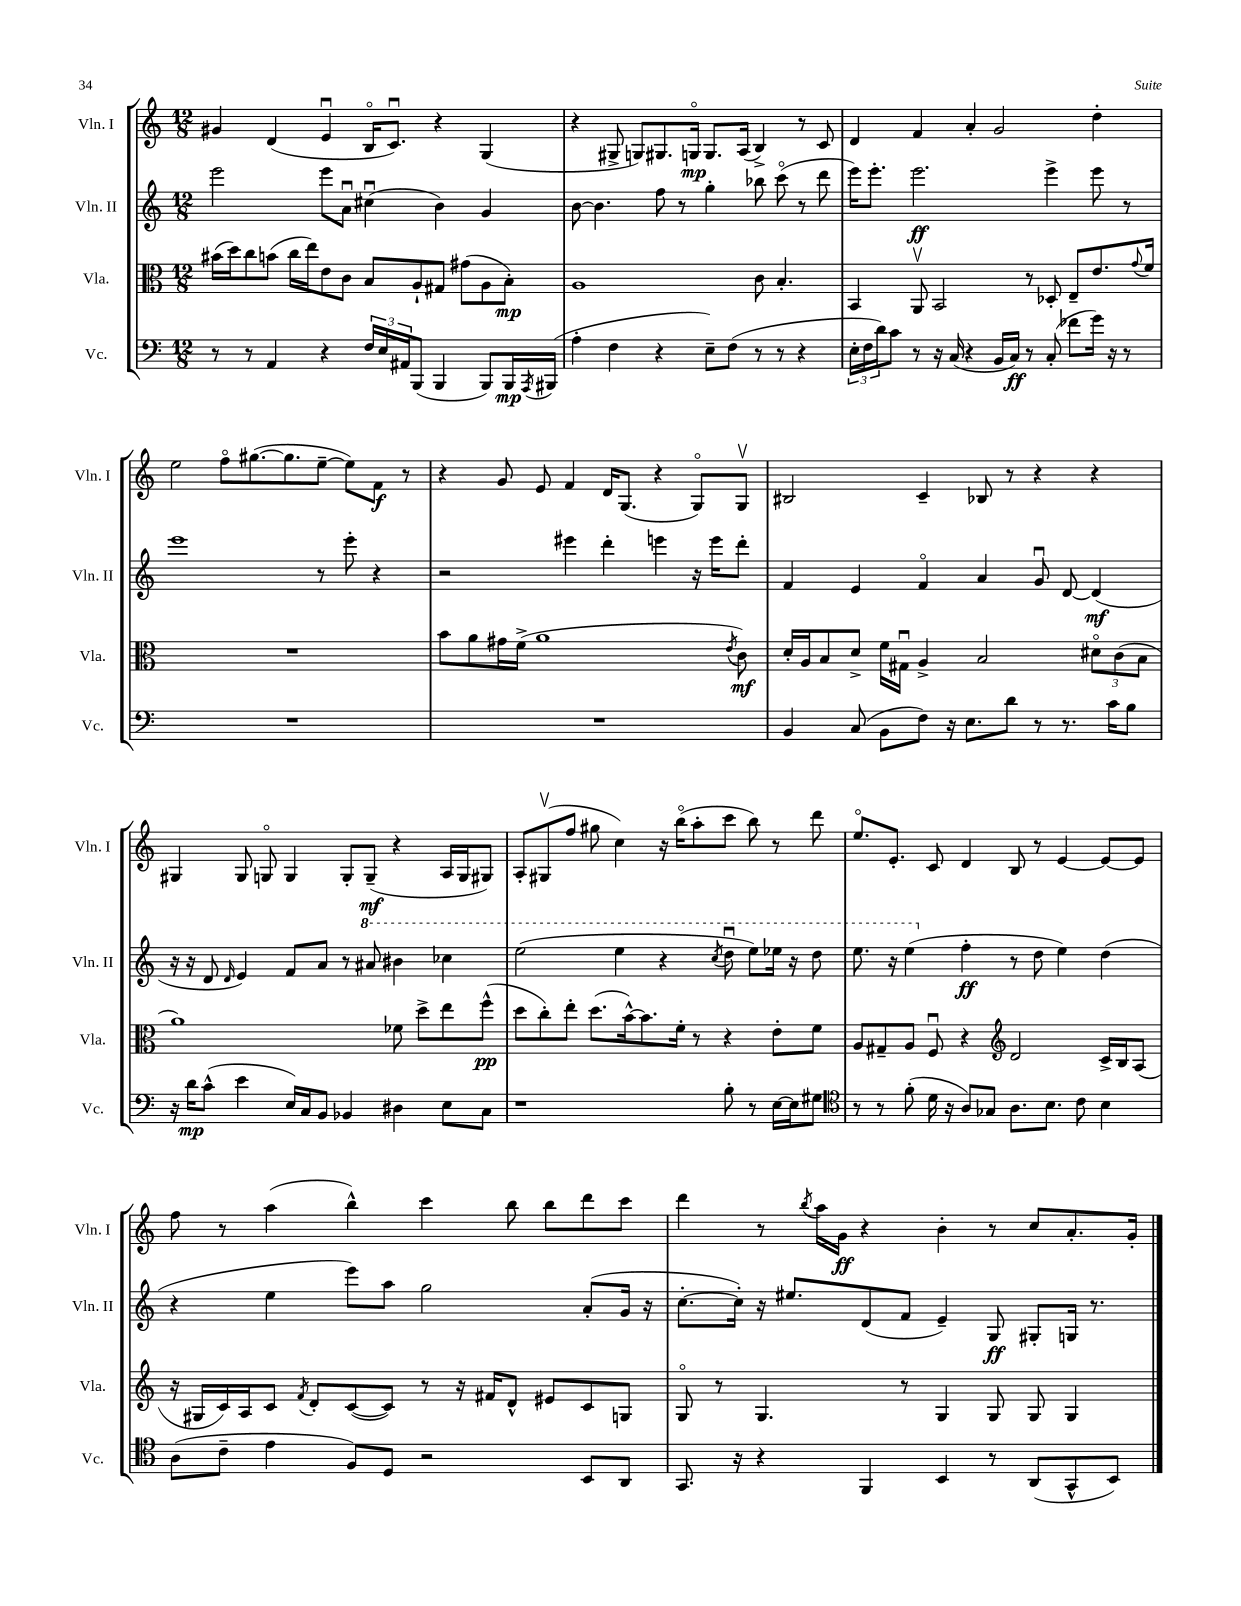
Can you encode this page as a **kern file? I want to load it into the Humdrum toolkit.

**kern	**dynam	**kern	**dynam	**kern	**dynam	**kern	**dynam
*part4	*part4	*part3	*part3	*part2	*part2	*part1	*part1
*staff4	*staff4	*staff3	*staff3	*staff2	*staff2	*staff1	*staff1
*I"Vc.	*	*I"Vla.	*	*I"Vln. II	*	*I"Vln. I	*
*I'Vc.	*	*I'Vla.	*	*I'Vln. II	*	*I'Vln. I	*
*clefF4	*	*clefC3	*	*clefG2	*	*clefG2	*
*k[]	*	*k[]	*	*k[]	*	*k[]	*
*M12/8	*	*M12/8	*	*M12/8	*	*M12/8	*
=21	=21	=21	=21	=21	=21	=21	=21
8r	.	(16b#X\LL	.	2eee\	.	4g#X/	.
.	.	16dd\J)	.	.	.	.	.
8r	.	8cc\	.	.	.	.	.
4AA/	.	(8bn\J	.	.	.	(4d/	.
.	.	16cc\LL	.	.	.	.	.
.	.	16ee\J)	.	.	.	.	.
4r	.	8e\	.	8eee\L	.	4eu/	.
.	.	8c\J	.	8au\J	.	.	.
24F/LL	.	8B/L	.	(4cc#Xu\	.	16B/KL	.
24E/	.	.	.	.	.	.	.
.	.	.	.	.	.	8.cu/J)	.
24AA#X/J	.	.	.	.	.	.	.
(8BBB/J	.	8A`/	.	.	.	.	.
4BBB/	.	8G#X/J	.	4b\)	.	4r	.
.	.	(8g#X\L	.	.	.	.	.
8BBB/L)	.	8A\	.	4g/	.	(4G/	.
16BBB/L	mp	8B'\J)	mp	.	.	.	.
8qAAA/	.	.	.	.	.	.	.
(16BBB#X/JJ	.	.	.	.	.	.	.
=22	=22	=22	=22	=22	=22	=22	=22
4A'\	.	1A	.	[8b\	.	4r	.
.	.	.	.	4.b\]	.	.	.
4F\	.	.	.	.	.	8G#X^/	.
.	.	.	.	.	.	8Gn/L)	.
4r	.	.	.	8ff\	.	8.G#X/	.
.	.	.	.	8r	.	.	.
.	.	.	.	.	.	16Gn/Jk	mp
8E~\L)	.	.	.	4gg'\	.	8.G/L	.
(8F\J	.	.	.	.	.	.	.
.	.	.	.	.	.	(16A/Jk	.
8r	.	8c\	.	8bb-X\	.	4B^/)	.
8r	.	4.B'/	.	(8ccc\	.	.	.
4r	.	.	.	8r	.	8r	.
.	.	.	.	8ddd\	.	8c/	.
=23	=23	=23	=23	=23	=23	=23	=23
24E'\LL	.	4BB/	.	16eee\KL)	.	4d/	.
24F\	.	.	.	.	.	.	.
.	.	.	.	8.eee'\J	.	.	.
24d\J)	.	.	.	.	.	.	.
8c\J	.	.	.	.	.	.	.
8r	.	8AAv/	.	2.eee\	ff	4f/	.
16r	.	2BB/	.	.	.	.	.
(16C/	.	.	.	.	.	.	.
4r	.	.	.	.	.	4a'/	.
16BB/LL	.	.	.	.	.	2g/	.
16C/JJ)	ff	.	.	.	.	.	.
8r	.	8r	.	.	.	.	.
(8C'/	.	8D-X'/	.	4eee^\	.	.	.
8f-X\L	.	8E~/L	.	.	.	.	.
16g\Jk)	.	8.e/	.	8eee\	.	4dd'\	.
16r	.	.	.	.	.	.	.
8r	.	.	.	8r	.	.	.
.	.	8qqg/	.	.	.	.	.
.	.	16f/Jk	.	.	.	.	.
!!LO:LB:g=z
=24	=24	=24	=24	=24	=24	=24	=24
1.r	.	1.r	.	1eee	.	2ee\	.
.	.	.	.	.	.	8ff\L	.
.	.	.	.	.	.	([8.gg#X\	.
.	.	.	.	.	.	8.gg#\]	.
.	.	.	.	8r	.	[8ee~\J	.
.	.	.	.	8eee'\	.	8ee\L])	.
.	.	.	.	4r	.	8f\J	f
.	.	.	.	.	.	8r	.
=25	=25	=25	=25	=25	=25	=25	=25
1.r	.	8b\L	.	2r	.	4r	.
.	.	8a\	.	.	.	.	.
.	.	16g#X\L	.	.	.	8g/	.
.	.	(16f^\JJ	.	.	.	.	.
.	.	1a	.	.	.	8e/	.
.	.	.	.	4eee#X\	.	4f/	.
.	.	.	.	4ddd'\	.	16d/KL	.
.	.	.	.	.	.	(8.G/J	.
.	.	.	.	4eeen\	.	4r	.
.	.	.	.	16r	.	8G/L)	.
.	.	.	.	16eee\KL	.	.	.
.	.	8qe/	.	.	.	.	.
.	.	8c\)	mf	8ddd'\J	.	8Gv/J	.
=26	=26	=26	=26	=26	=26	=26	=26
4BB/	.	16d'/LL	.	4f/	.	2B#X/	.
.	.	16A/J	.	.	.	.	.
.	.	8B/	.	.	.	.	.
(8C/	.	8d^/J	.	4e/	.	.	.
8BB\L	.	16f\LL	.	.	.	.	.
.	.	16G#Xu\JJ	.	.	.	.	.
8F\J)	.	4A^/	.	4f/	.	4c~/	.
16r	.	.	.	.	.	.	.
8.E\L	.	.	.	.	.	.	.
.	.	2B/	.	4a/	.	8B-X/	.
8d\J	.	.	.	.	.	8r	.
8r	.	.	.	8gu/	.	4r	.
8.r	.	.	.	[8d/	.	.	.
.	.	12d#X\L	.	(4d/]	mf	4r	.
16c\KL	.	.	.	.	.	.	.
.	.	(12c\	.	.	.	.	.
8B\J	.	.	.	.	.	.	.
.	.	12B\J	.	.	.	.	.
!!LO:LB:g=z
=27	=27	=27	=27	=27	=27	=27	=27
16r	.	1a)	.	16r	.	4G#X/	.
16d\KL	mp	.	.	16r	.	.	.
(8c^^\J	.	.	.	8d/	.	.	.
.	.	.	.	16qqd/	.	.	.
4e\	.	.	.	4e/)	.	8G#/	.
.	.	.	.	.	.	8Gn/	.
16E/LL)	.	.	.	8f/L	.	4G/	.
16C/J	.	.	.	.	.	.	.
8BB/J	.	.	.	8a/J	.	.	.
4BB-X/	.	.	.	8r	.	8G'/L	.
*	*	*	*	*8va	*	*	*
.	.	.	.	8aa#X/	.	(8G~/J	mf
4D#X\	.	8f-X\	.	4bb#X\	.	4r	.
.	.	8dd^\L	.	.	.	.	.
8E\L	.	8ee\	.	4ccc-X\	.	16A/LL	.
.	.	.	.	.	.	16G/J	.
8C\J	.	(8ff^^\J	pp	.	.	8G#X/J)	.
=28	=28	=28	=28	=28	=28	=28	=28
1r	.	8dd\L	.	(2eee\	.	8A'/L	.
.	.	8cc'\)	.	.	.	(8G#Xv/	.
.	.	8ee'\J	.	.	.	8ff/J	.
.	.	(8.dd\L	.	.	.	8gg#X\	.
.	.	.	.	4eee\	.	4cc\)	.
.	.	[16b^^\k)	.	.	.	.	.
.	.	8.b\]	.	.	.	.	.
.	.	.	.	4r	.	16r	.
.	.	16f'\Jk	.	.	.	(16bb\KL	.
.	.	8r	.	.	.	8aa'\	.
.	.	.	.	8qccc/	.	.	.
8B'\	.	4r	.	8dddu\	.	8ccc\J	.
8r	.	.	.	8eee\L)	.	8bb\)	.
[16E\LL	.	8e'\L	.	16eee-X\Jk	.	8r	.
16E\J]	.	.	.	16r	.	.	.
8G#X\J	.	8f\J	.	8ddd\	.	8ddd\	.
=29	=29	=29	=29	=29	=29	=29	=29
*clefC4	*	*	*	*	*	*	*
8r	.	8A/L	.	8.eee\	.	8.ee/L	.
8r	.	8G#X~/	.	.	.	.	.
.	.	.	.	16r	.	8.e'/J	.
(8f'\	.	8A/J	.	(4eee\	.	.	.
16d\	.	8Fu/	.	.	.	8c/	.
16r	.	.	.	.	.	.	.
*	*	*	*	*X8va	*	*	*
8A/L)	.	4r	.	4ff'\	ff	4d/	.
8G-X/J	.	.	.	.	.	.	.
*	*	*clefG2	*	*	*	*	*
8.A\L	.	2d/	.	8r	.	8B/	.
.	.	.	.	8dd\	.	8r	.
8.B\J	.	.	.	.	.	.	.
.	.	.	.	4ee\)	.	[4e/	.
8c\	.	.	.	.	.	.	.
4B\	.	16c^/LL	.	(4dd\	.	8e/L_	.
.	.	16B/J	.	.	.	.	.
.	.	(8A/J	.	.	.	8e/J]	.
!!LO:LB:g=z
=30	=30	=30	=30	=30	=30	=30	=30
(8A\L	.	16r	.	4r	.	8ff\	.
.	.	16G#X/LL	.	.	.	.	.
8c~\J	.	16c/)	.	.	.	8r	.
.	.	16A/J	.	.	.	.	.
4e\	.	8c/J	.	4ee\	.	(4aa\	.
.	.	8qf/	.	.	.	.	.
.	.	8d'/L	.	.	.	.	.
8F/L)	.	([8c/	.	8eee\L)	.	4bb^^\)	.
8D/J	.	8c/J])	.	8aa\J	.	.	.
2r	.	8r	.	2gg\	.	4ccc\	.
.	.	16r	.	.	.	.	.
.	.	16f#X/KL	.	.	.	.	.
.	.	8d^^/J	.	.	.	8bb\	.
.	.	8e#X/L	.	.	.	8bb\L	.
8BB/L	.	8c/	.	(8a'/L	.	8ddd\	.
8AA/J	.	8Gn/J	.	16g/Jk	.	8ccc\J	.
.	.	.	.	16r	.	.	.
=31	=31	=31	=31	=31	=31	=31	=31
8.GG/	.	8G/	.	[8.cc'\L	.	4ddd\	.
.	.	8r	.	.	.	.	.
16r	.	.	.	16cc'\Jk])	.	.	.
4r	.	4.G/	.	16r	.	8r	.
.	.	.	.	8.ee#X/L	.	.	.
.	.	.	.	.	.	8qbb/	.
.	.	.	.	.	.	16aa\LL	.
.	.	.	.	.	.	16g\JJ	ff
4FF/	.	.	.	(8d/	.	4r	.
.	.	8r	.	8f/J	.	.	.
4BB/	.	4G/	.	4e~/)	.	4b'\	.
8r	.	8G/	.	8G/	ff	8r	.
(8AA/L	.	8G/	.	8G#X'/L	.	8cc/L	.
8GG^^/	.	4G/	.	16Gn/Jk	.	8.a'/	.
.	.	.	.	8.r	.	.	.
8BB/J)	.	.	.	.	.	.	.
.	.	.	.	.	.	16g'/Jk	.
==	==	==	==	==	==	==	==
*-	*-	*-	*-	*-	*-	*-	*-
